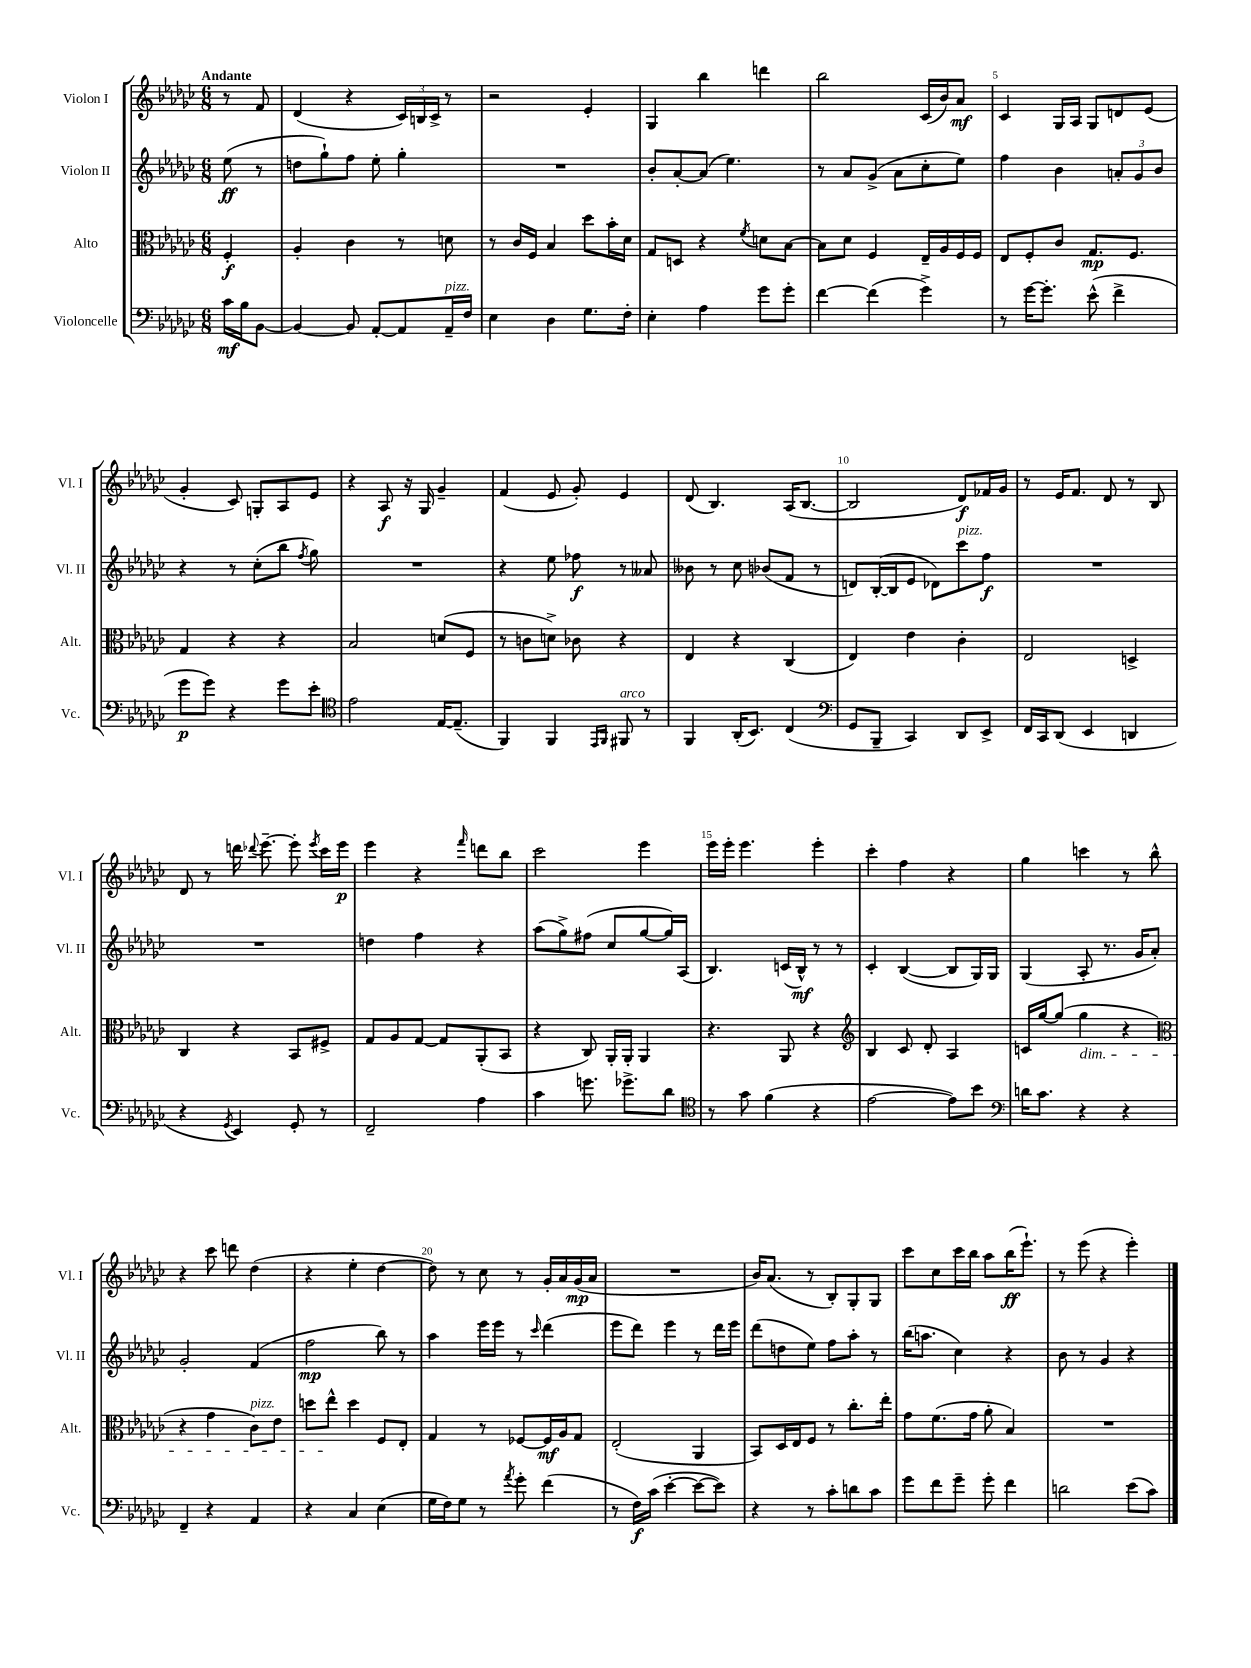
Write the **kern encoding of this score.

**kern	**dynam	**kern	**dynam	**kern	**dynam	**kern	**dynam
*part4	*part4	*part3	*part3	*part2	*part2	*part1	*part1
*staff4	*staff4	*staff3	*staff3	*staff2	*staff2	*staff1	*staff1
*I"Violoncelle	*	*I"Alto	*	*I"Violon II	*	*I"Violon I	*
*I'Vc.	*	*I'Alt.	*	*I'Vl. II	*	*I'Vl. I	*
*clefF4	*	*clefC3	*	*clefG2	*	*clefG2	*
*k[b-e-a-d-g-c-]	*	*k[b-e-a-d-g-c-]	*	*k[b-e-a-d-g-c-]	*	*k[b-e-a-d-g-c-]	*
*M6/8	*	*M6/8	*	*M6/8	*	*M6/8	*
=	=	=	=	=	=	=	=
!	!	!	!	!	!	!LO:TX:a:B:t=Andante	!
16c-\LL	mf	4F'/	f	(8ee-\	ff	8r	.
16B-\J	.	.	.	.	.	.	.
[8BB-\J	.	.	.	8r	.	8f/	.
=1	=1	=1	=1	=1	=1	=1	=1
4BB-/_	.	4A-'/	.	8ddn\L	.	(4d-/	.
.	.	.	.	8gg-`\)	.	.	.
8BB-/]	.	4c-\	.	8ff\J	.	4r	.
[8AA-'/L	.	.	.	8ee-'\	.	.	.
8AA-/]	.	8r	.	4gg-'\	.	24c-/LL)	.
.	.	.	.	.	.	24Bn/	.
.	.	.	.	.	.	24c-^/JJ	.
!LO:TX:a:i:t=pizz.	!	!	!	!	!	!	!
16AA-~/L	.	8dn\	.	.	.	8r	.
16F/JJ	.	.	.	.	.	.	.
=2	=2	=2	=2	=2	=2	=2	=2
4E-\	.	8r	.	2.r	.	2r	.
.	.	16c-/LL	.	.	.	.	.
.	.	16F/JJ	.	.	.	.	.
4D-\	.	4B-/	.	.	.	.	.
8.G-\L	.	8dd-\L	.	.	.	4e-'/	.
.	.	16b-'\L	.	.	.	.	.
16F'\Jk	.	16d-\JJ	.	.	.	.	.
=3	=3	=3	=3	=3	=3	=3	=3
4E-'\	.	8G-/L	.	8b-'/L	.	4G-/	.
.	.	8Dn/J	.	[8a-'/	.	.	.
4A-\	.	4r	.	(8a-/J]	.	4bb-\	.
.	.	.	.	4.ee-\)	.	.	.
.	.	8qf/	.	.	.	.	.
8g-\L	.	8dn\L	.	.	.	4dddn\	.
8g-'\J	.	[8B-\J	.	.	.	.	.
=4	=4	=4	=4	=4	=4	=4	=4
[4f\	.	8B-\L]	.	8r	.	2bb-\	.
.	.	8d-\J	.	8a-/L	.	.	.
(4f\]	.	4F/	.	(8g-^/J	.	.	.
.	.	.	.	8a-\L	.	.	.
4g-^\)	.	16E-~/LL	.	8cc-'\	.	(16c-/LL	.
.	.	16A-/	.	.	.	16b-/J)	.
.	.	16F/	.	8ee-\J)	.	8a-/J	mf
.	.	16F/JJ	.	.	.	.	.
=5	=5	=5	=5	=5	=5	=5	=5
8r	.	8E-/L	.	4ff\	.	4c-/	.
[16g-\KL	.	8F'/	.	.	.	.	.
8.g-'\J]	.	.	.	.	.	.	.
.	.	8c-/J	.	4b-\	.	16G-/LL	.
.	.	.	.	.	.	16A-/JJ	.
(8e-^^\	.	8.G-/L	mp	.	.	8G-/L	.
4f^\	.	.	.	12an'/L	.	8dn/	.
.	.	8.F/J	.	.	.	.	.
.	.	.	.	12g-/	.	.	.
.	.	.	.	.	.	(8e-/J	.
.	.	.	.	12b-/J	.	.	.
!!LO:LB:g=z
=6	=6	=6	=6	=6	=6	=6	=6
8g-\L	p	4G-/	.	4r	.	4g-'/	.
8g-\J)	.	.	.	.	.	.	.
4r	.	4r	.	8r	.	8c-/)	.
.	.	.	.	(8cc-'\L	.	8Gn'/L	.
8g-\L	.	4r	.	8bb-\J	.	8A-/	.
.	.	.	.	8qff/	.	.	.
8e-'\J	.	.	.	8gg-\)	.	8e-/J	.
=7	=7	=7	=7	=7	=7	=7	=7
*clefC4	*	*	*	*	*	*	*
2e-\	.	2B-/	.	2.r	.	4r	.
.	.	.	.	.	.	8A-/	f
.	.	.	.	.	.	16r	.
.	.	.	.	.	.	16G-/	.
[16E-/KL	.	(8dn/L	.	.	.	4g-~/	.
(8.E-~/J]	.	.	.	.	.	.	.
.	.	8F/J	.	.	.	.	.
=8	=8	=8	=8	=8	=8	=8	=8
4FF/)	.	8r	.	4r	.	(4f/	.
.	.	8cn\L	.	.	.	.	.
4FF/	.	8dn^\J)	.	8ee-\	.	8e-/	.
.	.	8c-X\	.	8ff-X\	f	8g-'/)	.
16qqEE-/LL	.	.	.	.	.	.	.
16qqFF/JJ	.	.	.	.	.	.	.
!LO:TX:a:i:t=arco	!	!	!	!	!	!	!
8FF#X/	.	4r	.	8r	.	4e-/	.
8r	.	.	.	8a--X/	.	.	.
=9	=9	=9	=9	=9	=9	=9	=9
4FF/	.	4E-/	.	8b--X\	.	(8d-/	.
.	.	.	.	8r	.	4.B-/)	.
(16AA-'/KL	.	4r	.	8cc-\	.	.	.
8.BB-/J)	.	.	.	.	.	.	.
.	.	.	.	(8b-X/L	.	.	.
(4C-/	.	(4C-/	.	8f/J	.	(16A-/KL	.
.	.	.	.	.	.	[8.B-/J	.
.	.	.	.	8r	.	.	.
=10	=10	=10	=10	=10	=10	=10	=10
*clefF4	*	*	*	*	*	*	*
8GG-/L	.	4E-/)	.	8dn/L)	.	2B-/]	.
8BBB-~/J	.	.	.	([16B-'/L	.	.	.
.	.	.	.	16B-/J]	.	.	.
4CC-/)	.	4e-\	.	8e-/J	.	.	.
.	.	.	.	8d-X\L)	.	.	.
!	!	!	!	!LO:TX:a:i:t=pizz.	!	!	!
8DD-/L	.	4c-'\	.	8ccc-\	.	8d-/L)	f
8EE-^/J	.	.	.	8ff\J	f	16f-X/L	.
.	.	.	.	.	.	16g-/JJ	.
=11	=11	=11	=11	=11	=11	=11	=11
16FF/LL	.	2E-/	.	2.r	.	8r	.
16CC-/J	.	.	.	.	.	.	.
(8DD-/J	.	.	.	.	.	16e-/KL	.
.	.	.	.	.	.	8.f/J	.
4EE-/	.	.	.	.	.	.	.
.	.	.	.	.	.	8d-/	.
4DDn/	.	4Dn^/	.	.	.	8r	.
.	.	.	.	.	.	8B-/	.
!!LO:LB:g=z
=12	=12	=12	=12	=12	=12	=12	=12
4r	.	4C-/	.	2.r	.	8d-/	.
.	.	.	.	.	.	8r	.
8qGG-/	.	.	.	.	.	.	.
4EE-/)	.	4r	.	.	.	16dddn\	.
.	.	.	.	.	.	8qqddd-X/	.
.	.	.	.	.	.	[8.eee-~\	.
8GG-'/	.	8BB-/L	.	.	.	8eee-'\]	.
.	.	.	.	.	.	8qeee-/	.
8r	.	8F#X^/J	.	.	.	16ccc-\LL	.
.	.	.	.	.	.	16eee-\JJ	p
=13	=13	=13	=13	=13	=13	=13	=13
2FF~/	.	8G-/L	.	4ddn\	.	4eee-\	.
.	.	8A-/	.	.	.	.	.
.	.	[8G-/J	.	4ff\	.	4r	.
.	.	8G-/L]	.	.	.	.	.
.	.	.	.	.	.	16qqfff/	.
4A-\	.	(8AA-'/	.	4r	.	8dddn\L	.
.	.	8BB-/J	.	.	.	8bb-\J	.
=14	=14	=14	=14	=14	=14	=14	=14
4c-\	.	4r	.	(8aa-\L	.	2ccc-\	.
.	.	.	.	8gg-^\)	.	.	.
8.gn\	.	8C-/)	.	(8ff#X\J	.	.	.
.	.	16AA-'/LL	.	8cc-/L	.	.	.
8.g-X^\L	.	16AA-'/JJ	.	.	.	.	.
.	.	4AA-/	.	[8gg-/	.	4eee-\	.
8d-\J	.	.	.	16gg-/L])	.	.	.
.	.	.	.	(16A-/JJ	.	.	.
=15	=15	=15	=15	=15	=15	=15	=15
*clefC4	*	*	*	*	*	*	*
8r	.	4.r	.	4.B-/)	.	16eee-\LL	.
.	.	.	.	.	.	16eee-'\JJ	.
8g-\	.	.	.	.	.	4.eee-\	.
(4f\	.	.	.	.	.	.	.
.	.	8AA-/	.	(16cn/LL	.	.	.
.	.	.	.	16B-^^/JJ)	mf	.	.
4r	.	4r	.	8r	.	4eee-'\	.
.	.	.	.	8r	.	.	.
=16	=16	=16	=16	=16	=16	=16	=16
*	*	*clefG2	*	*	*	*	*
[2e-\	.	4B-/	.	4c-'/	.	4ccc-'\	.
.	.	8c-/	.	([4B-/	.	4ff\	.
.	.	8d-'/	.	.	.	.	.
8e-\L])	.	4A-/	.	8B-/L]	.	4r	.
8b-\J	.	.	.	16G-/L)	.	.	.
.	.	.	.	16G-/JJ	.	.	.
=17	=17	=17	=17	=17	=17	=17	=17
*clefF4	*	*	*	*	*	*	*
16dn\KL	.	16cn/LL	.	(4G-/	.	4gg-\	.
8.c-\J	.	[16gg-/J	.	.	.	.	.
.	.	(8gg-/J]	.	.	.	.	.
!	!	!LO:TX:b:i:t=dim.	!	!	!	!	!
4r	.	4gg-\	.	8A-'/	.	4cccn\	.
.	.	.	.	8.r	.	.	.
4r	.	4r	.	.	.	8r	.
.	.	.	.	16g-/KL	.	.	.
.	.	.	.	8a-'/J)	.	8bb-^^\	.
!!LO:LB:g=z
=18	=18	=18	=18	=18	=18	=18	=18
*	*	*clefC3	*	*	*	*	*
4FF~/	.	4r	.	2g-'/	.	4r	.
4r	.	4g-\	.	.	.	8ccc-\	.
.	.	.	.	.	.	8dddn\	.
!	!	!LO:TX:a:i:t=pizz.	!	!	!	!	!
4AA-/	.	8c-\L)	.	(4f/	.	(4dd-\	.
.	.	8e-\J	.	.	.	.	.
=19	=19	=19	=19	=19	=19	=19	=19
4r	.	8ddn\L	.	2ff\	mp	4r	.
.	.	8ee-^^\J	.	.	.	.	.
4C-/	.	4dd\	.	.	.	4ee-'\	.
(4E-\	.	8F/L	.	8bb-\)	.	[4dd-\	.
.	.	8E-'/J	.	8r	.	.	.
=20	=20	=20	=20	=20	=20	=20	=20
16G-\LL	.	4G-/	.	4aa-\	.	8dd-\])	.
16F\J)	.	.	.	.	.	.	.
8G-\J	.	.	.	.	.	8r	.
8r	.	8r	.	16eee-\LL	.	8cc-\	.
.	.	.	.	16eee-\JJ	.	.	.
8qa-/	.	.	.	.	.	.	.
8g-'\	.	[8F-X/L	.	8r	.	8r	.
.	.	.	.	16qqccc-/	.	.	.
(4f\	.	16F-/L]	mf	(4ddd-\	.	16g-'/LL	.
.	.	16A-/J	.	.	.	16a-/	.
.	.	8G-/J	.	.	.	(16g-/	mp
.	.	.	.	.	.	16a-/JJ	.
=21	=21	=21	=21	=21	=21	=21	=21
8r	.	(2E-'/	.	8eee-\L	.	2.r	.
16F\LL)	f	.	.	8ddd-\J)	.	.	.
(16c-\JJ	.	.	.	.	.	.	.
[4e-'\	.	.	.	4eee-\	.	.	.
8e-\L_	.	4AA-/	.	8r	.	.	.
8e-\J])	.	.	.	16ddd-\LL	.	.	.
.	.	.	.	16eee-\JJ	.	.	.
=22	=22	=22	=22	=22	=22	=22	=22
4r	.	8BB-/L)	.	(8ddd-\L	.	16b-/KL)	.
.	.	.	.	.	.	(8.a-/J	.
.	.	16D-/L	.	8ddn\	.	.	.
.	.	16E-/J	.	.	.	.	.
8r	.	8F/J	.	8ee-\J)	.	8r	.
8c-'\L	.	8r	.	8ff\L	.	8B-'/L)	.
8dn\	.	8.cc-'\L	.	8aa-'\J	.	8G-'/	.
8c-\J	.	.	.	8r	.	8G-/J	.
.	.	16ee-'\Jk	.	.	.	.	.
=23	=23	=23	=23	=23	=23	=23	=23
8g-\L	.	8g-\L	.	(16bb-\KL	.	8ccc-\L	.
.	.	.	.	8.aan\J	.	.	.
8f\	.	(8.f\	.	.	.	8cc-\	.
8g-~\J	.	.	.	4cc-\)	.	16ccc-\L	.
.	.	16g-\Jk	.	.	.	16bb-\JJ	.
8g-'\	.	8a-'\	.	.	.	8aa-\L	.
4f\	.	4B-/)	.	4r	.	(16bb-\K	ff
.	.	.	.	.	.	8.eee-`\J)	.
=24	=24	=24	=24	=24	=24	=24	=24
2dn\	.	2.r	.	8b-\	.	8r	.
.	.	.	.	8r	.	(8eee-\	.
.	.	.	.	4g-/	.	4r	.
(8e-\L	.	.	.	4r	.	4eee-'\)	.
8c-\J)	.	.	.	.	.	.	.
==	==	==	==	==	==	==	==
*-	*-	*-	*-	*-	*-	*-	*-
